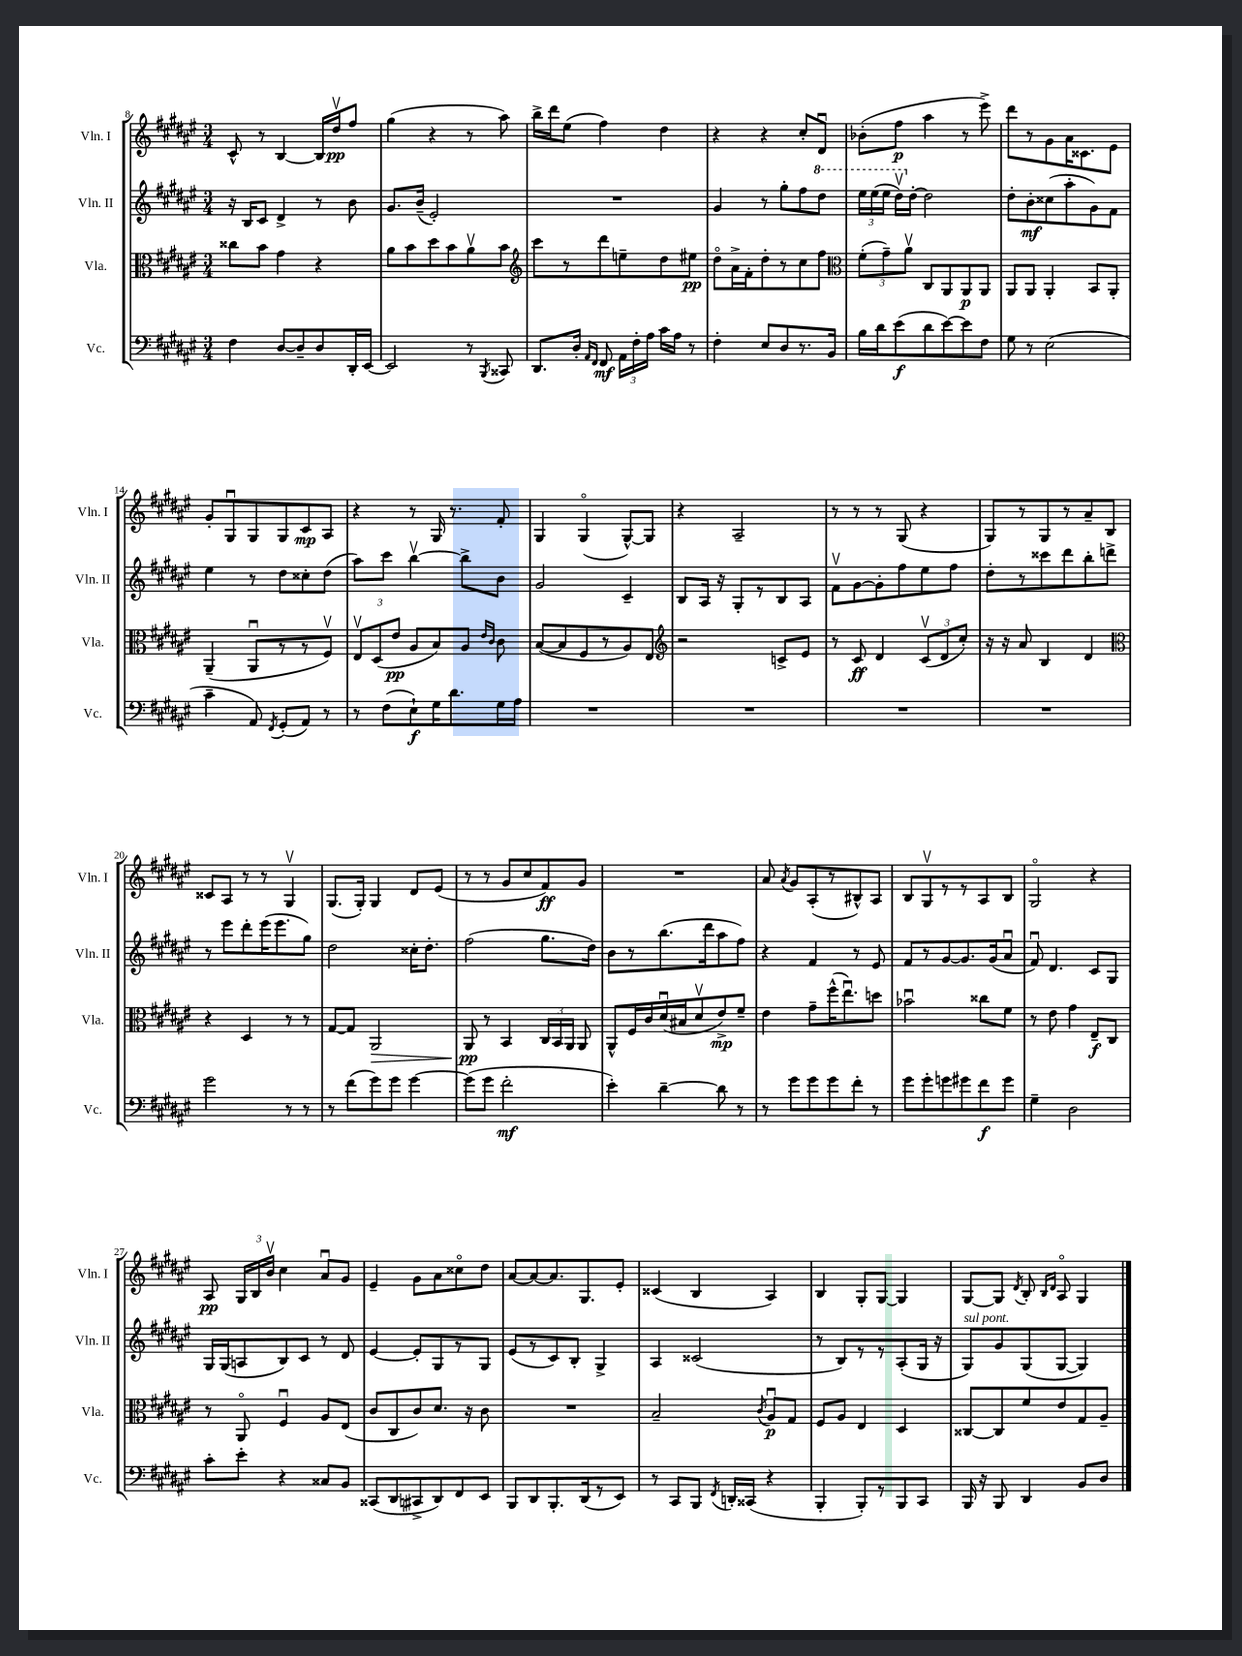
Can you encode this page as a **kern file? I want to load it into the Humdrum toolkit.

**kern	**dynam	**kern	**dynam	**kern	**dynam	**kern	**dynam
*part4	*part4	*part3	*part3	*part2	*part2	*part1	*part1
*staff4	*staff4	*staff3	*staff3	*staff2	*staff2	*staff1	*staff1
*I"Vc.	*	*I"Vla.	*	*I"Vln. II	*	*I"Vln. I	*
*I'Vc.	*	*I'Vla.	*	*I'Vln. II	*	*I'Vln. I	*
*clefF4	*	*clefC3	*	*clefG2	*	*clefG2	*
*k[f#c#g#d#a#e#]	*	*k[f#c#g#d#a#e#]	*	*k[f#c#g#d#a#e#]	*	*k[f#c#g#d#a#e#]	*
*M3/4	*	*M3/4	*	*M3/4	*	*M3/4	*
=8	=8	=8	=8	=8	=8	=8	=8
4F#\	.	8cc##X\L	.	16r	.	8c#^^/	.
.	.	.	.	16B/KL	.	.	.
.	.	8b\J	.	8c#/J	.	8r	.
[8D#/L	.	4g#\	.	4d#^/	.	[4B/	.
8D#~/]	.	.	.	.	.	.	.
8D#/	.	4r	.	8r	.	16B/LL]	.
.	.	.	.	.	.	16dd#v/J	pp
16DD#'/L	.	.	.	8b\	.	8ff#/J	.
[16EE#/JJ	.	.	.	.	.	.	.
=9	=9	=9	=9	=9	=9	=9	=9
2EE#/]	.	8a#\L	.	8.g#/L	.	(4gg#\	.
.	.	8b\	.	.	.	.	.
.	.	.	.	(16b~/Jk	.	.	.
.	.	8dd#\	.	2e#'/)	.	4r	.
.	.	8b\	.	.	.	.	.
8r	.	8a#v\	.	.	.	8r	.
8qBBB/	.	.	.	.	.	.	.
8CC##X/	.	8b\J	.	.	.	8aa#\)	.
=10	=10	=10	=10	=10	=10	=10	=10
*	*	*clefG2	*	*	*	*	*
8.DD#/L	.	8ccc#\L	.	2.r	.	16bb^\LL	.
.	.	.	.	.	.	16ddd#\J	.
.	.	8r	.	.	.	(8ee#\J	.
16D#'/Jk	.	.	.	.	.	.	.
16qqAA#/LL	.	.	.	.	.	.	.
16qqFF#/JJ	.	.	.	.	.	.	.
8FF#/	mf	8ddd#\	.	.	.	4ff#\)	.
24AA#\LL	.	8een~\	.	.	.	.	.
24F#'\	.	.	.	.	.	.	.
24A#\JJ	.	.	.	.	.	.	.
16c#\LL	.	8dd#\	.	.	.	4dd#\	.
16A#\JJ	.	.	.	.	.	.	.
8r	.	8ee#X\J	pp	.	.	.	.
=11	=11	=11	=11	=11	=11	=11	=11
4F#'\	.	8dd#\L	.	4g#/	.	4r	.
.	.	16a#^\L	.	.	.	.	.
.	.	16f#'\J	.	.	.	.	.
8E#/L	.	8dd#'\	.	8r	.	4r	.
8D#/	.	8r	.	8gg#'\L	.	.	.
8.r	.	8cc#\	.	8ff#\	.	8cc#'/L	.
*	*	*	*	*8va	*	*	*
.	.	8ff#\J	.	8ddd#\J	.	8d#u/J	.
16BB/Jk	.	.	.	.	.	.	.
=12	=12	=12	=12	=12	=12	=12	=12
*	*	*clefC3	*	*	*	*	*
16B\LL	.	(12f#'\L	.	24eee#\LL	.	(8b-X'\L	.
.	.	.	.	(24eee#\	.	.	.
16d#\J	.	.	.	.	.	.	.
.	.	12g#~\)	.	24eee#\JJ	.	.	.
(8e#\	f	.	.	16ddd#v\LL)	.	8ff#\J	p
.	.	12a#v\J	.	.	.	.	.
*	*	*	*	*X8va	*	*	*
.	.	.	.	[16dd#'\JJ	.	.	.
8d#\	.	8C#/L	.	2dd#\]	.	4aa#\	.
[8e#\)	.	8AA#/	.	.	.	.	.
8e#\]	.	8AA#/	p	.	.	8r	.
8F#\J	.	8AA#/J	.	.	.	8eee#^\)	.
=13	=13	=13	=13	=13	=13	=13	=13
8G#\	.	8AA#/L	.	8dd#'\L	.	8ddd#\L	.
8r	.	8AA#/J	.	8b'\	mf	8r	.
(2E#\	.	4AA#'/	.	(8cc##X\	.	8g#\	.
.	.	.	.	8aa#'\	.	16a#\K	.
.	.	.	.	.	.	8.c##X\	.
.	.	8BB/L	.	8g#\)	.	.	.
.	.	8AA#'/J	.	8f#\J	.	8e#\J	.
!!LO:LB:g=z
=14	=14	=14	=14	=14	=14	=14	=14
4c#~\	.	(4AA#~/	.	4ee#\	.	8g#'/L	.
.	.	.	.	.	.	8G#u/	.
8AA#/)	.	8AA#u/L	.	8r	.	8G#/	.
8qFF#/	.	.	.	.	.	.	.
(8GG#'/L	.	8r	.	8dd#\L	.	8G#/	.
8AA#/J)	.	8r	.	8cc##X'\	.	8c#/	mp
8r	.	8F#v/J)	.	(8dd#\J	.	8A#/J	.
=15	=15	=15	=15	=15	=15	=15	=15
8r	.	12E#v/L	.	8aa#\L)	.	4r	.
.	.	(12D#/	.	.	.	.	.
(8F#\L	.	.	.	8ccc#\J	.	.	.
.	.	12e#/J	pp	.	.	.	.
8E#`\)	f	8A#/L	.	[4bbv\	.	8r	.
16G#\K	.	8B/)	.	.	.	16G#/	.
8.d#\	.	.	.	.	.	8.r	.
.	.	8A#/J	.	8bb^\L]	.	.	.
.	.	16qqe#/LL	.	.	.	.	.
.	.	16qqc#/JJ	.	.	.	.	.
16G#\L	.	8c#\	.	8b\J	.	8f#'/	.
16A#\JJ	.	.	.	.	.	.	.
=16	=16	=16	=16	=16	=16	=16	=16
2.r	.	([8B/L	.	2g#/	.	4G#/	.
.	.	8B/]	.	.	.	.	.
.	.	8F#/	.	.	.	(4G#/	.
.	.	8r	.	.	.	.	.
.	.	8A#/)	.	4c#~/	.	[8G#^^/L)	.
.	.	8E#/J	.	.	.	8G#/J]	.
=17	=17	=17	=17	=17	=17	=17	=17
*	*	*clefG2	*	*	*	*	*
2.r	.	2r	.	8B/L	.	4r	.
.	.	.	.	16A#/Jk	.	.	.
.	.	.	.	16r	.	.	.
.	.	.	.	8G#'/L	.	2A#~/	.
.	.	.	.	8r	.	.	.
.	.	8cn^/L	.	8B/	.	.	.
.	.	8e#/J	.	8A#/J	.	.	.
=18	=18	=18	=18	=18	=18	=18	=18
2.r	.	8r	.	8f#v\L	.	8r	.
.	.	8c#/	ff	[8g#\	.	8r	.
.	.	4d#/	.	8g#'\]	.	8r	.
.	.	.	.	8ff#\	.	(8G#/	.
.	.	(12c#v/L	.	8ee#\	.	4r	.
.	.	12d#/	.	.	.	.	.
.	.	.	.	8ff#\J	.	.	.
.	.	12cc#'/J)	.	.	.	.	.
=19	=19	=19	=19	=19	=19	=19	=19
2.r	.	16r	.	8dd#'\L	.	8G#/L)	.
.	.	16r	.	.	.	.	.
.	.	8a#/	.	8r	.	8r	.
.	.	4B/	.	8ccc##X\	.	8G#/	.
.	.	.	.	8ddd#\	.	8r	.
.	.	4d#/	.	8bb'\	.	8a#~/	.
.	.	.	.	8dddn^\J	.	8B/J	.
!!LO:LB:g=z
=20	=20	=20	=20	=20	=20	=20	=20
*	*	*clefC3	*	*	*	*	*
2g#\	.	4r	.	8r	.	8c##X/L	.
.	.	.	.	8eee#\L	.	8A#/J	.
.	.	4D#/	.	8ddd#'\	.	8r	.
.	.	.	.	(16eee#\K	.	8r	.
.	.	.	.	8.eee#\	.	.	.
8r	.	8r	.	.	.	4G#v/	.
8r	.	8r	.	8gg#\J)	.	.	.
=21	=21	=21	=21	=21	=21	=21	=21
8r	.	[8G#/L	.	2dd#\	.	(8.G#/L	.
(8f#\L	.	8G#/J]	.	.	.	.	.
.	.	.	.	.	.	16G#'/Jk)	.
!	!	!	!LO:HP:b	!	!	!	!
8g#\)	.	2AA#/	>	.	.	4G#/	.
8g#\J	.	.	.	.	.	.	.
[4g#\	.	.	.	16cc##X'\KL	.	8d#/L	.
.	.	.	.	8.dd#'\J	.	.	.
.	.	.	.	.	.	(8e#/J	.
=22	=22	=22	=22	=22	=22	=22	=22
(8g#\L]	.	8AA#/	pp	(2ff#\	.	8r	.
8g#\J	.	8r	]	.	.	8r	.
2f#'\	mf	4BB/	.	.	.	8g#/L	.
.	.	.	.	.	.	8cc#/	.
.	.	24C#/LL	.	8.gg#\L	.	8f#/)	ff
.	.	24BB/	.	.	.	.	.
.	.	24AA#/JJ	.	.	.	.	.
.	.	8AA#/	.	.	.	8g#/J	.
.	.	.	.	16dd#\Jk)	.	.	.
=23	=23	=23	=23	=23	=23	=23	=23
4e#'\)	.	8AA#^^/L	.	8b\L	.	2.r	.
.	.	16F#/L	.	8r	.	.	.
.	.	16c#/	.	.	.	.	.
[4d#~\	.	(16d#u/	.	(8.bb\	.	.	.
.	.	16B#X/J	.	.	.	.	.
.	.	8d#v/	.	.	.	.	.
.	.	.	.	16ddd#\k	.	.	.
8d#\]	.	8e#^/)	mp	8aa#\	.	.	.
8r	.	8f#~/J	.	8ff#\J)	.	.	.
=24	=24	=24	=24	=24	=24	=24	=24
8r	.	4e#\	.	4r	.	8a#/	.
.	.	.	.	.	.	8qa#/	.
8g#\L	.	.	.	.	.	8g#/L	.
8g#\	.	8g#~\L	.	4f#/	.	(8A#'/	.
8g#\	.	(16ff#^^\K	.	.	.	8r	.
.	.	8.ee#u\)	.	.	.	.	.
8f#'\J	.	.	.	8r	.	8B#X^^/)	.
8r	.	8ddn\J	.	8e#/	.	8A#/J	.
=25	=25	=25	=25	=25	=25	=25	=25
8g#\L	.	2b-Xu\	.	8f#/L	.	8B/L	.
8g#'\	.	.	.	8r	.	8G#v/	.
8gn\	.	.	.	[8g#/	.	8r	.
8g#X\	.	.	.	8.g#/]	.	8r	.
8f#\	f	8cc##X\L	.	.	.	8A#/	.
.	.	.	.	(16g#/k	.	.	.
8g#\J	.	8f#\J	.	8a#u/J	.	8B/J	.
=26	=26	=26	=26	=26	=26	=26	=26
4G#~\	.	8r	.	8f#u/)	.	2G#/	.
.	.	8e#\	.	4.d#/	.	.	.
2D#\	.	4g#\	.	.	.	.	.
.	.	8E#~/L	f	8c#/L	.	4r	.
.	.	8C#/J	.	8G#/J	.	.	.
!!LO:LB:g=z
=27	=27	=27	=27	=27	=27	=27	=27
8c#'\L	.	8r	.	16G#/LL	.	8A#/	pp
.	.	.	.	(16G#/J	.	.	.
8e#'\J	.	8AA#/	.	8An/	.	24G#/LL	.
.	.	.	.	.	.	24B/	.
.	.	.	.	.	.	24bv/JJ	.
4r	.	4F#u/	.	8B/)	.	4cc#\	.
.	.	.	.	8c#/J	.	.	.
8C##X/L	.	8A#/L	.	8r	.	8a#u/L	.
8BB/J	.	(8E#/J	.	8d#/	.	8g#/J	.
=28	=28	=28	=28	=28	=28	=28	=28
(8CC##X/L	.	8c#/L	.	[4e#/	.	4e#~/	.
8DD#/	.	8C#/	.	.	.	.	.
8CC#X^/	.	8c#/)	.	8e#'/L]	.	8g#\L	.
8DD#/)	.	8.d#/J	.	8G#/	.	8a#\	.
8FF#/	.	.	.	8r	.	8cc##X\	.
.	.	16r	.	.	.	.	.
8EE#/J	.	8c#\	.	8G#/J	.	8dd#\J	.
=29	=29	=29	=29	=29	=29	=29	=29
8BBB/L	.	2.r	.	(8e#/L	.	[8a#/L	.
8DD#/	.	.	.	8r	.	8a#/_	.
8.BBB'/	.	.	.	8c#/)	.	8.a#/]	.
.	.	.	.	8B'/J	.	.	.
(16DD#/k	.	.	.	.	.	8.G#/	.
8r	.	.	.	4G#^/	.	.	.
8EE#/J)	.	.	.	.	.	8e#'/J	.
=30	=30	=30	=30	=30	=30	=30	=30
8r	.	2B~/	.	4A#/	.	(4c##X/	.
8CC#/L	.	.	.	.	.	.	.
8BBB/J	.	.	.	(2c##X/	.	4B/	.
8qFF#/	.	.	.	.	.	.	.
16DDn'/LL	.	.	.	.	.	.	.
(16CC##X/JJ	.	.	.	.	.	.	.
.	.	8qc#/	.	.	.	.	.
4r	.	8A#u/L	p	.	.	4A#/)	.
.	.	8G#/J	.	.	.	.	.
=31	=31	=31	=31	=31	=31	=31	=31
4BBB'/	.	8F#/L	.	8r	.	4B/	.
.	.	8A#/J	.	8B/L)	.	.	.
8BBB'/L)	.	4E#/	.	8r	.	8G#'/L	.
8r	.	.	.	8r	.	[8G#/J	.
8BBB/	.	4D#/	.	(8A#'/	.	4G#/]	.
8CC#/J	.	.	.	16G#/Jk	.	.	.
.	.	.	.	16r	.	.	.
=32	=32	=32	=32	=32	=32	=32	=32
!	!	!	!	!LO:TX:a:i:t=sul pont.	!	!	!
16BBB/	.	[8C##X/L	.	8G#/L)	.	[8G#/L	.
16r	.	.	.	.	.	.	.
8BBB/	.	8C##/]	.	8g#/	.	8G#/J]	.
.	.	.	.	.	.	8qd#/	.
4DD#/	.	8f#/	.	(8G#/	.	8B'/	.
.	.	.	.	.	.	16qqB/LL	.
.	.	.	.	.	.	16qqd#/JJ	.
.	.	8e#/	.	[8G#/J	.	8A#/	.
8BB/L	.	8G#/	.	4G#/])	.	4G#/	.
8D#/J	.	8A#~/J	.	.	.	.	.
==	==	==	==	==	==	==	==
*-	*-	*-	*-	*-	*-	*-	*-
